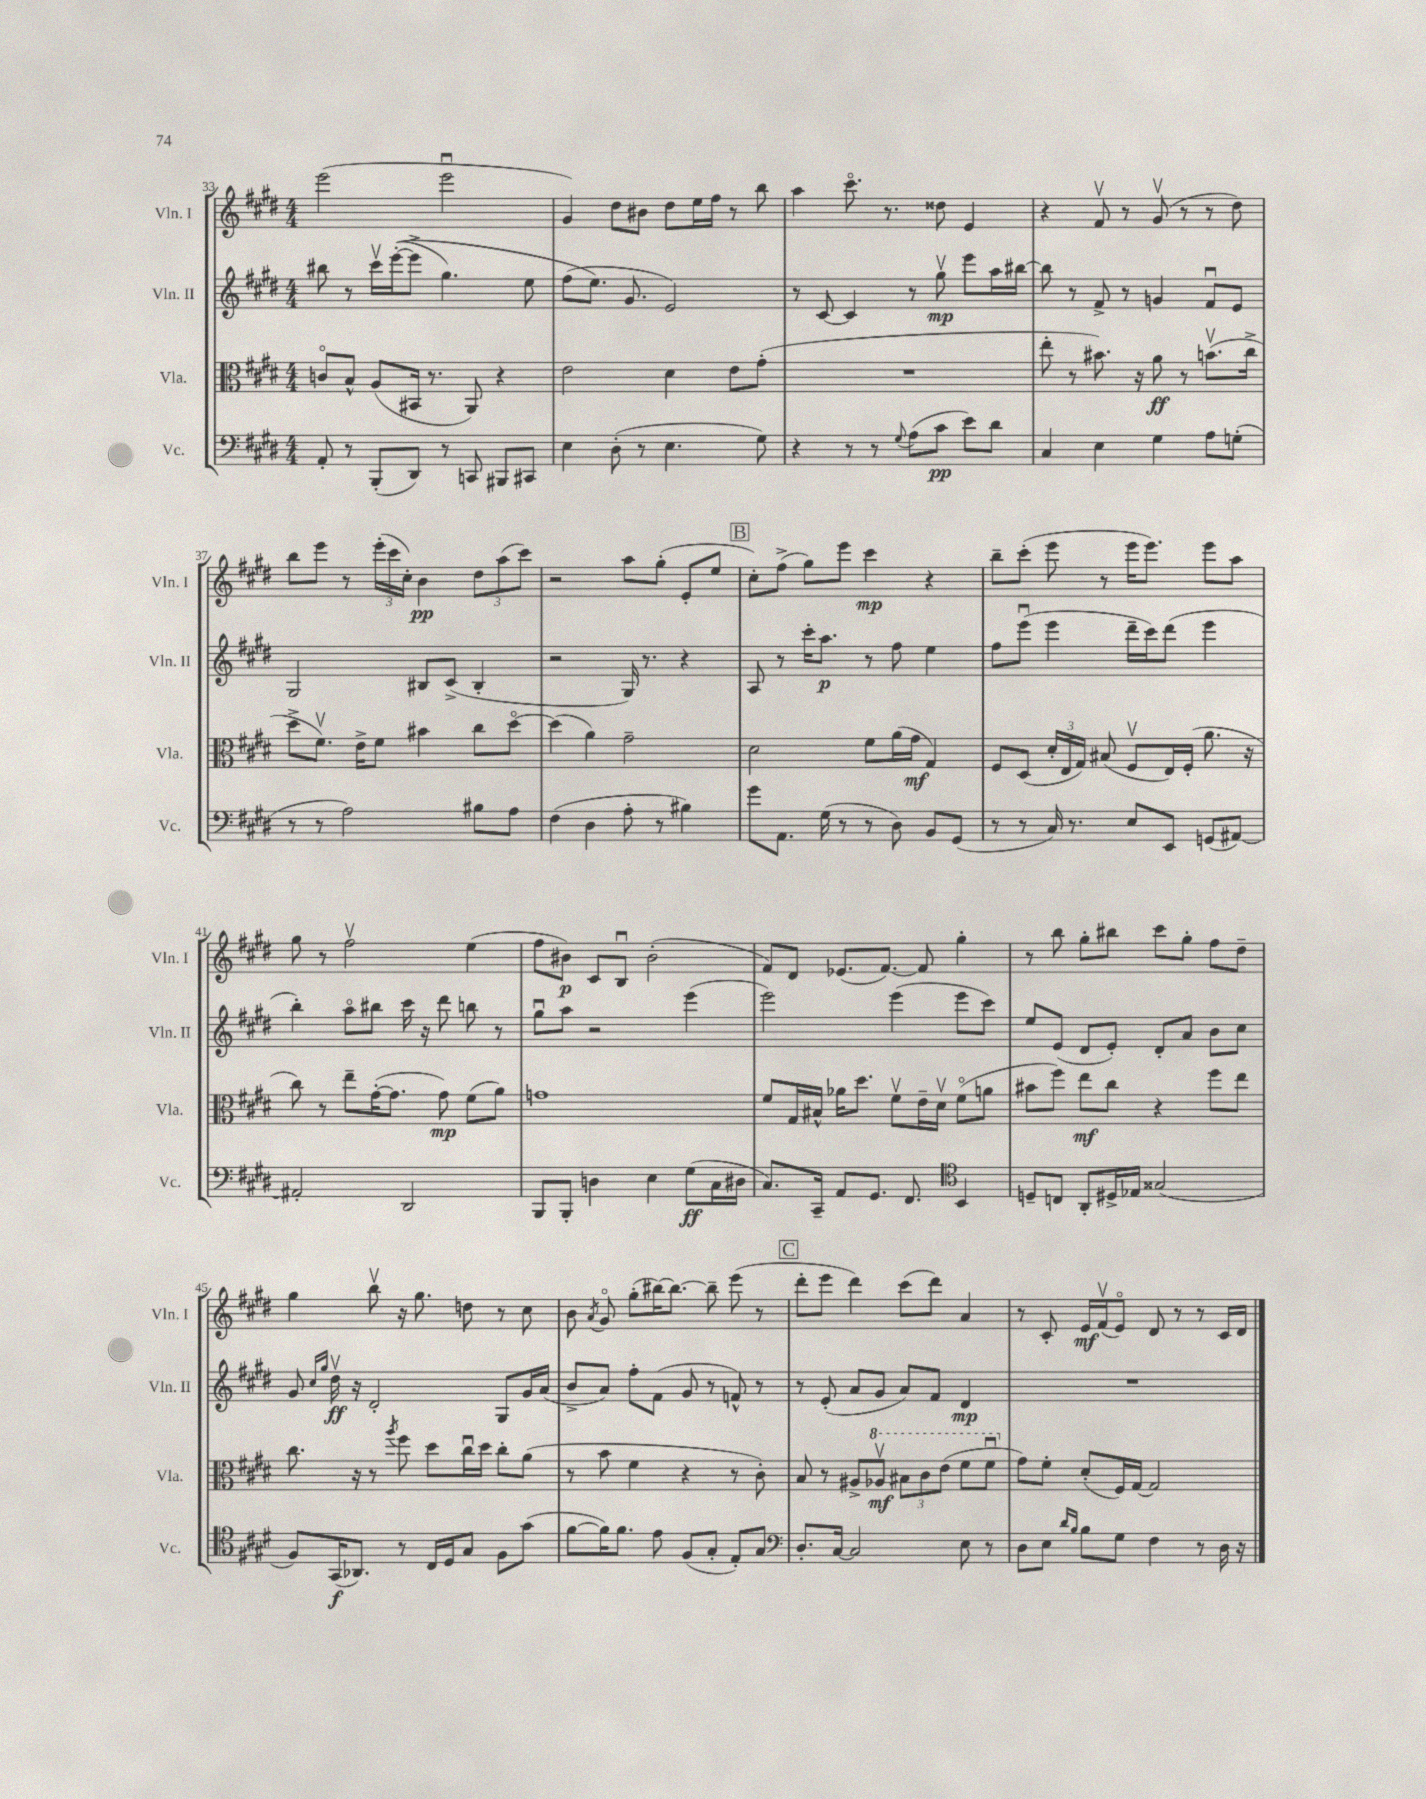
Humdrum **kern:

**kern	**dynam	**kern	**dynam	**kern	**dynam	**kern	**dynam
*part4	*part4	*part3	*part3	*part2	*part2	*part1	*part1
*staff4	*staff4	*staff3	*staff3	*staff2	*staff2	*staff1	*staff1
*I"Vc.	*	*I"Vla.	*	*I"Vln. II	*	*I"Vln. I	*
*I'Vc.	*	*I'Vla.	*	*I'Vln. II	*	*I'Vln. I	*
*clefF4	*	*clefC3	*	*clefG2	*	*clefG2	*
*k[f#c#g#d#]	*	*k[f#c#g#d#]	*	*k[f#c#g#d#]	*	*k[f#c#g#d#]	*
*M4/4	*	*M4/4	*	*M4/4	*	*M4/4	*
=33	=33	=33	=33	=33	=33	=33	=33
8AA'/	.	8cn/L	.	8bb#X\	.	(2eee\	.
8r	.	8B^^/J	.	8r	.	.	.
(8BBB'/L	.	(8A/L	.	16ccc#v\LL	.	.	.
.	.	.	.	(([16eee'\J	.	.	.
8DD#/J)	.	16BB#X/Jk	.	8eee^\J]	.	.	.
.	.	8.r	.	.	.	.	.
8r	.	.	.	4.gg#\)	.	2eeeu\	.
8CCn/	.	8AA/)	.	.	.	.	.
8BBB#X/L	.	4r	.	.	.	.	.
8CC#X/J	.	.	.	8ee\	.	.	.
=34	=34	=34	=34	=34	=34	=34	=34
4E\	.	2e\	.	(8ff#\L	.	4g#/)	.
.	.	.	.	8.ee\J)	.	.	.
(8D#'\	.	.	.	.	.	8dd#\L	.
.	.	.	.	8.g#/	.	.	.
8r	.	.	.	.	.	8b#X\J	.
4.E\	.	4d#\	.	2e/)	.	8dd#\L	.
.	.	.	.	.	.	16ee\L	.
.	.	.	.	.	.	16ff#\JJ	.
.	.	8e\L	.	.	.	8r	.
8G#\)	.	(8g#'\J	.	.	.	8bb\	.
=35	=35	=35	=35	=35	=35	=35	=35
4r	.	1r	.	8r	.	4aa\	.
.	.	.	.	[8c#/	.	.	.
8r	.	.	.	4c#/]	.	8.ccc#\	.
8r	.	.	.	.	.	.	.
.	.	.	.	.	.	8.r	.
8qqG#/	.	.	.	.	.	.	.
(8A\L	.	.	.	8r	.	.	.
8c#\J	pp	.	.	8gg#v\	mp	8dd##X\	.
8e\L)	.	.	.	8eee\L	.	4e/	.
8d#\J	.	.	.	16aa\L	.	.	.
.	.	.	.	[16bb#X\JJ	.	.	.
=36	=36	=36	=36	=36	=36	=36	=36
4C#/	.	8ee'\	.	8bb#\]	.	4r	.
.	.	8r	.	8r	.	.	.
4E\	.	8.b#X\)	.	8f#^/	.	8f#v/	.
.	.	.	.	8r	.	8r	.
.	.	16r	.	.	.	.	.
4G#\	.	8a\	ff	4gn/	.	(8g#v/	.
.	.	8r	.	.	.	8r	.
8A\L	.	(8.bnv\L	.	8f#u/L	.	8r	.
(8Gn'\J	.	.	.	8e/J	.	8dd#\)	.
.	.	16cc#^\Jk	.	.	.	.	.
!!LO:LB:g=z
=37	=37	=37	=37	=37	=37	=37	=37
8r	.	8dd#^\L	.	2G#/	.	8bb\L	.
8r	.	8.f#v\J)	.	.	.	8eee\J	.
2A\)	.	.	.	.	.	8r	.
.	.	16e^\KL	.	.	.	.	.
.	.	8f#\J	.	.	.	(24eee'\LL	.
.	.	.	.	.	.	24ccc#\	.
.	.	.	.	.	.	24cc#'\JJ)	.
.	.	4b#X\	.	8B#X/L	.	4b\	pp
.	.	.	.	(8c#^/J	.	.	.
8B#X\L	.	8cc#\L	.	4B#'/	.	12dd#\L	.
.	.	.	.	.	.	(12aa\	.
8A\J	.	[8dd#\J	.	.	.	.	.
.	.	.	.	.	.	12ccc#\J)	.
=38	=38	=38	=38	=38	=38	=38	=38
(4F#\	.	(4dd#\]	.	2r	.	2r	.
4D#\	.	4a\)	.	.	.	.	.
8A'\	.	2g#~\	.	16G#/)	.	8aa\L	.
.	.	.	.	8.r	.	.	.
8r	.	.	.	.	.	(8gg#'\J	.
4B#X\)	.	.	.	4r	.	8e'/L	.
.	.	.	.	.	.	8ee/J	.
!!LO:REH:place=s1:t=B
=39	=39	=39	=39	=39	=39	=39	=39
8g#\L	.	2d#\	.	8A/	.	8cc#'\L)	.
8.AA\J	.	.	.	8r	.	(8ff#^\J	.
.	.	.	.	16ccc#'\KL	.	8gg#\L)	.
(16G#\	.	.	.	8.aa\J	p	.	.
8r	.	.	.	.	.	8eee\J	.
8r	.	8f#\L	.	8r	.	4ccc#\	mp
8D#\)	.	(16a\L	.	8ff#\	.	.	.
.	.	16g#\JJ	mf	.	.	.	.
8BB/L	.	4G#/)	.	4ee\	.	4r	.
(8GG#/J	.	.	.	.	.	.	.
=40	=40	=40	=40	=40	=40	=40	=40
8r	.	8F#/L	.	8ff#\L	.	8bb~\L	.
8r	.	(8D#/J	.	(8eeeu\J	.	(8ccc#'\J	.
16C#/)	.	24d#'/LL	.	4eee\	.	8eee\	.
.	.	24E/	.	.	.	.	.
8.r	.	.	.	.	.	.	.
.	.	24G#/JJ)	.	.	.	.	.
.	.	(8B#X/	.	.	.	8r	.
8E/L	.	8F#v/L	.	16ddd#~\LL	.	16eee\KL	.
.	.	.	.	16ccc#\J)	.	8.eee\J)	.
8EE/J	.	16E/L)	.	(8ddd#\J	.	.	.
.	.	(16F#'/JJ	.	.	.	.	.
(8GGn/L	.	8.a\	.	4eee\	.	8eee\L	.
[8AA#X/J)	.	.	.	.	.	8aa\J	.
.	.	16r	.	.	.	.	.
!!LO:LB:g=z
=41	=41	=41	=41	=41	=41	=41	=41
2AA#X'/]	.	8cc#\)	.	4bb'\)	.	8gg#\	.
.	.	8r	.	.	.	8r	.
.	.	8ee~\L	.	8aa\L	.	2ff#v\	.
.	.	([16g#'\K	.	8bb#X\J	.	.	.
.	.	8.g#\J]	.	.	.	.	.
2DD#/	.	.	.	16ccc#\	.	.	.
.	.	.	.	16r	.	.	.
.	.	8g#\)	mp	8ddd#\	.	.	.
.	.	(8f#\L	.	8bbn\	.	(4ee\	.
.	.	8a\J)	.	8r	.	.	.
=42	=42	=42	=42	=42	=42	=42	=42
8BBB/L	.	1gn	.	8gg#u\L	.	8ff#\L	.
8BBB'/J	.	.	.	8aa\J	.	8b#X\J)	p
4Dn\	.	.	.	2r	.	8c#/L	.
.	.	.	.	.	.	8Bu/J	.
4E\	.	.	.	.	.	(2b#'\	.
(8G#\L	ff	.	.	(4eee\	.	.	.
16C#\L	.	.	.	.	.	.	.
16D#X\JJ	.	.	.	.	.	.	.
=43	=43	=43	=43	=43	=43	=43	=43
8.C#/L)	.	8f#/L	.	2eee\)	.	8f#/L)	.
.	.	16G#/L	.	.	.	8d#/J	.
16CC#~/Jk	.	16B#X^^/JJ	.	.	.	.	.
8AA/L	.	16a-X\KL	.	.	.	(8.e-X/L	.
.	.	8.dd#\J	.	.	.	.	.
8.GG#/J	.	.	.	.	.	.	.
.	.	.	.	.	.	[8.f#/J)	.
.	.	8f#v\L	.	(4eee\	.	.	.
8.FF#/	.	.	.	.	.	.	.
.	.	16e~\L	.	.	.	8f#/]	.
.	.	16d#v\JJ	.	.	.	.	.
*clefC4	*	*	*	*	*	*	*
4BB/	.	(8f#\L	.	8eee\L	.	4gg#'\	.
.	.	8an\J	.	8ccc#\J)	.	.	.
=44	=44	=44	=44	=44	=44	=44	=44
8Dn~/L	.	8b#X\L	.	8ee/L	.	8r	.
8Cn/J	.	8ff#\J)	.	(8e/J	.	8bb\	.
8AA'/L	.	8ee\L	mf	8d#/L	.	8gg#'\L	.
16D#X^/L	.	8cc#\J	.	8e'/J)	.	8bb#X\J	.
16E-X/JJ	.	.	.	.	.	.	.
(2G##X/	.	4r	.	8d#'/L	.	8ccc#\L	.
.	.	.	.	8a/J	.	8gg#'\J	.
.	.	8ff#\L	.	8b\L	.	8ff#\L	.
.	.	8ee\J	.	8cc#\J	.	8dd#~\J	.
!!LO:LB:g=z
=45	=45	=45	=45	=45	=45	=45	=45
8F#/L)	.	8.cc#\	.	8g#/	.	4gg#\	.
.	.	.	.	16qqcc#/LL	.	.	.
.	.	.	.	16qqgg#/JJ	.	.	.
(16GG#/K	f	.	.	16dd#v\	ff	.	.
8.AA-X/J)	.	16r	.	16r	.	.	.
.	.	8r	.	2d#'/	.	8bbv\	.
.	.	8qaa/	.	.	.	.	.
8r	.	8ff#\	.	.	.	16r	.
.	.	.	.	.	.	8.gg#\	.
16C#/LL	.	8dd#\L	.	.	.	.	.
16D#/J	.	.	.	.	.	.	.
8G#/J	.	16cc#u\L	.	.	.	8ddn\	.
.	.	16dd#\JJ	.	.	.	.	.
8F#\L	.	8cc#'\L	.	8G#/L	.	8r	.
(8g#\J	.	(8a\J	.	16g#/L	.	8cc#\	.
.	.	.	.	(16a/JJ	.	.	.
=46	=46	=46	=46	=46	=46	=46	=46
[8f#\L	.	8r	.	8b^/L	.	8b\	.
.	.	.	.	.	.	8qa/	.
16f#\K])	.	8b\	.	8a/J)	.	8g#/	.
8.f#\J	.	.	.	.	.	.	.
.	.	4f#\	.	8ff#'\L	.	(8gg#'\L	.
8e\	.	.	.	(8f#\J	.	[16bb#X\K)	.
.	.	.	.	.	.	8.bb#\J_	.
(8F#/L	.	4r	.	8g#/	.	.	.
8G#'/J	.	.	.	8r	.	8bb#~\]	.
8E'/L)	.	8r	.	8fn^^/)	.	(8eee\	.
8G#/J	.	8c#'\)	.	8r	.	8r	.
!!LO:REH:place=s1:t=C
=47	=47	=47	=47	=47	=47	=47	=47
*clefF4	*	*	*	*	*	*	*
8.D#'/L	.	8B/	.	8r	.	8ddd#'\L	.
.	.	8r	.	(8e'/	.	8eee\J	.
[16C#/Jk	.	.	.	.	.	.	.
2C#/]	.	8A#X^/L	.	8a/L	.	4ddd#\)	.
*	*	*8va	*	*	*	*	*
.	.	8a-Xv/J	mf	8g#/J	.	.	.
.	.	12b#X\L	.	8a/L)	.	(8ccc#\L	.
.	.	12cc#\	.	.	.	.	.
.	.	.	.	8f#/J	.	8ddd#\J)	.
.	.	(12ee\J	.	.	.	.	.
8E\	.	8ff#\L	.	4d#/	mp	4a/	.
8r	.	8ff#u\J	.	.	.	.	.
=48	=48	=48	=48	=48	=48	=48	=48
*	*	*X8va	*	*	*	*	*
8D#\L	.	8g#\L)	.	1r	.	8r	.
8E\J	.	8f#'\J	.	.	.	8c#'/	.
16qqd#/LL	.	.	.	.	.	.	.
16qqB/JJ	.	.	.	.	.	.	.
8B\L	.	(8d#'/L	.	.	.	16e/LL	mf
.	.	.	.	.	.	(16f#v/J	.
8G#\J	.	16F#/L)	.	.	.	8e/J)	.
.	.	[16G#/JJ	.	.	.	.	.
4F#\	.	2G#/]	.	.	.	8d#/	.
.	.	.	.	.	.	8r	.
8r	.	.	.	.	.	8r	.
16D#\	.	.	.	.	.	16c#/LL	.
16r	.	.	.	.	.	16d#/JJ	.
==	==	==	==	==	==	==	==
*-	*-	*-	*-	*-	*-	*-	*-
